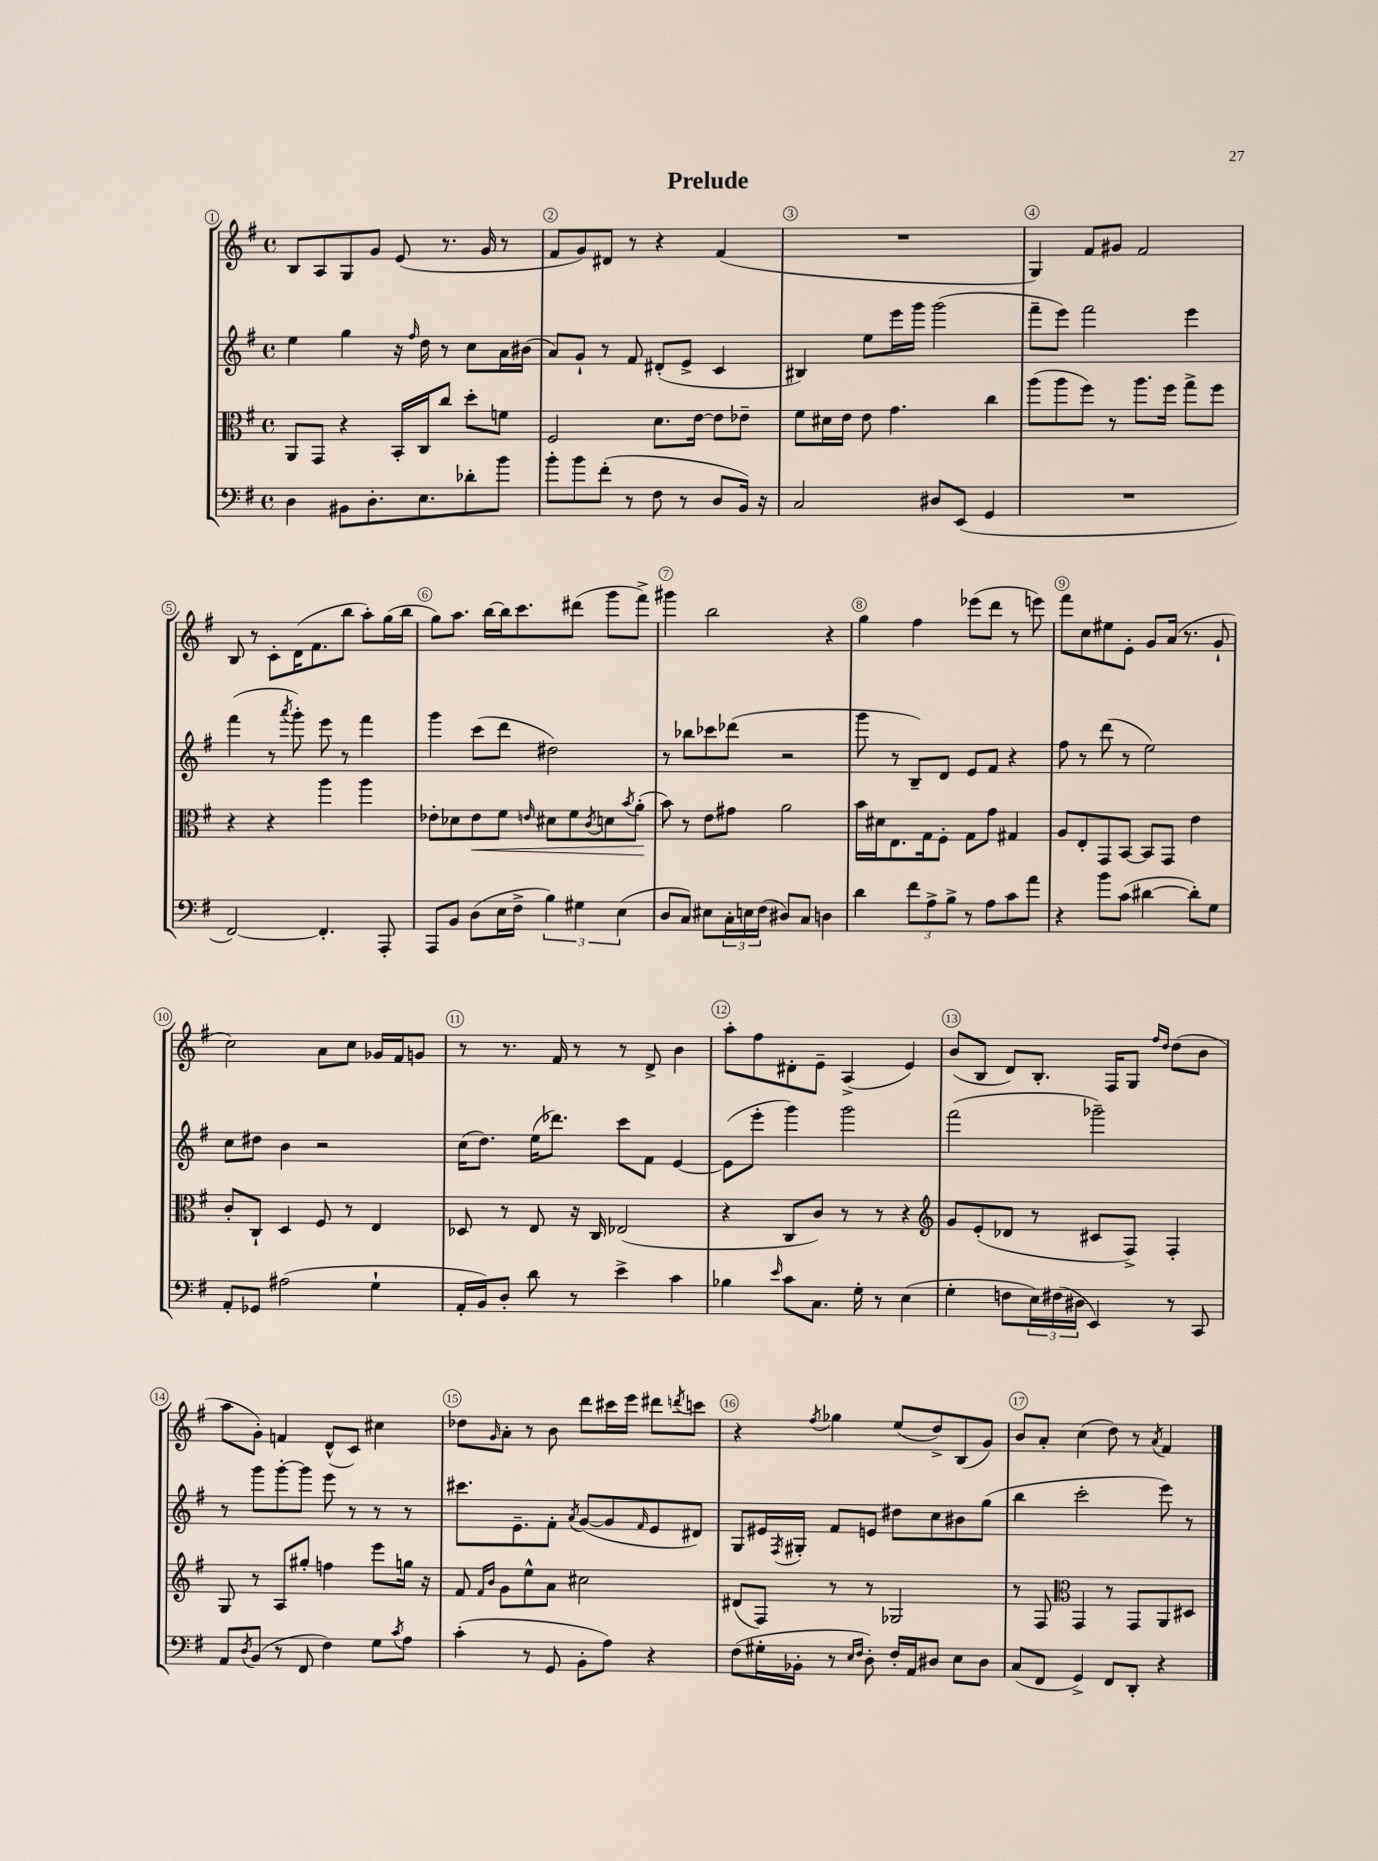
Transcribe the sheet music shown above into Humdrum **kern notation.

**kern	**kern	**kern	**kern
*staff4	*staff3	*staff2	*staff1
*clefF4	*clefC3	*clefG2	*clefG2
*k[f#]	*k[f#]	*k[f#]	*k[f#]
*M4/4	*M4/4	*M4/4	*M4/4
*met(c)	*met(c)	*met(c)	*met(c)
4D	8AA	4ee	8B
.	8GG	.	8A
8BB#	4r	4gg	8G
8.D'	.	.	8g
.	16BB'	16r	(8e
.	.	16qqff#	.
8.E	16C	16dd	.
.	8cc	8r	8.r
8d-'	8dd'	8cc	.
.	.	.	16g
8b	8f	16a	8r
.	.	(16b#	.
=	=	=	=
8b'	2F#	8a)	8f#
8b	.	8g`	8g)
(8f#'	.	8r	8d#
8r	.	8f#	8r
8F#	8.d	(8d#'	4r
8r	.	8e^	.
.	[16e	.	.
8D	8e]	4c	(4f#
16BB)	8e-~	.	.
16r	.	.	.
=	=	=	=
2C	8f#	4B#)	1r
.	16d#	.	.
.	16e	.	.
.	8e	8ee	.
.	4.g	16eee	.
.	.	16ggg	.
8D#	.	(2ggg	.
(8EE	.	.	.
4GG	4cc	.	.
=	=	=	=
1r	(8aa	8fff#~	4G)
.	8aa	8eee)	.
.	8ff#)	2fff#	8f#
.	8r	.	8g#
.	8.aa	.	2f#
.	16ff#	.	.
.	8gg^	4eee	.
.	8ff#	.	.
=	=	=	=
[2FF#)	4r	(4fff#	8B
.	.	.	8r
.	4r	8r	8c'
.	.	8qaaa	.
.	.	8ggg')	(16d
.	.	.	8.f#
4.FF#']	4aa	8eee	.
.	.	8r	8bb
.	4aa	4fff#	8aa')
8AAA'	.	.	(16gg
.	.	.	16bb
=	=	=	=
8AAA	8e-'	4ggg	8gg)
8BB	8d-	.	8.aa
(8D	8e-	(8ccc	.
.	.	.	[16bb
16E	8f#	8ddd	16bb]
16F#^	.	.	8.ccc
.	16qqe	.	.
6B)	8d#	2dd#)	.
.	8f#	.	(8ddd#
6G#	.	.	.
.	8qc	.	.
.	8d	.	8ggg
(6E	.	.	.
.	8qb	.	.
.	(8a'	.	8fff#^)
=	=	=	=
8D	8b)	8r	4ggg#
8C)	8r	8bb-	.
8E#	8e	8ccc-	2bb
24C'	8g#	(8ddd-	.
24E	.	.	.
(24F#	.	.	.
8D#)	2a	2r	.
8C	.	.	.
4D	.	.	4r
=	=	=	=
4d	16b	8ggg	4gg
.	16d#	.	.
.	8.E	8r	.
12f#	.	8B~)	4ff#
.	16G	.	.
12A^	.	.	.
.	8F#'	8d	.
12B^	.	.	.
8r	8G	8e	(8eee-
8A	8g	8f#	8ddd
8c	4G#	4r	8r
8a	.	.	8eee)
=	=	=	=
4r	8A	8ff#	8fff#
.	8E'	8r	8cc
8b	8GG	(8ddd	8ee#
(8c	[8BB	8r	8e'
[4d#	8BB]	2ee)	8g
.	8GG	.	(16a
.	.	.	8.r
8d#'])	4e	.	.
8G	.	.	8g`
=	=	=	=
8AA'	8c'	8cc	2cc)
8GG-	8C`	8dd#	.
(2A#	4D	4b	.
.	8F#	2r	8a
.	8r	.	8cc
4G`	4E	.	16g-
.	.	.	16f#
.	.	.	8g
=	=	=	=
16AA'	8D-	(16cc	8r
16BB)	.	8.dd)	.
8D'	8r	.	8.r
8d	8E	(16ee	.
.	.	8.ddd-)	16f#
8r	16r	.	8r
.	16C	.	.
4e^	(2E-	8ccc	8r
.	.	8f#	8d^
4c	.	[4e	4b
=	=	=	=
4B-	4r	(8e]	8aa'
.	.	8eee'	8ff#
16qqe	.	.	.
8c	8C	4ggg)	8d#'
8.C	8c)	.	8e~
.	8r	2ggg	(4A^
16G'	.	.	.
8r	8r	.	.
(4E	4r	.	4e)
=	=	=	=
*	*clefG2	*	*
4G'	8g	(2fff#	(8b
.	(8e'	.	8B
8F	8d-	.	8d)
24E)	8r	.	8.B'
(24F#	.	.	.
24D#	.	.	.
4EE)	8c#	2ggg-~)	.
.	.	.	16F#
.	8F#^)	.	8G
.	.	.	16qqff#
.	.	.	16qqdd
8r	4F#'	.	(8dd
8CC	.	.	8b
=	=	=	=
8AA	8G	8r	8aa
8qD	.	.	.
(8BB	8r	8ggg	8g')
8r	8A	[8ggg'	4f
8FF#	8gg#'	8ggg]	.
4F#)	4ff	8eee	(8d^^
.	.	8r	8c)
8G	8eee	8r	4cc#
8qc	.	.	.
8A	16gg	8r	.
.	16r	.	.
=	=	=	=
(4c'	8f#	8.ccc#	8dd-
.	16qqf#	.	.
.	16qqb	.	16qqg
.	8g	.	8a'
.	.	8.e~	.
8r	8ee^^	.	8r
8GG	8a	8f#'	8b
.	.	8qa	.
8BB'	2cc#	([8g	8ddd
8A)	.	8g]	16ccc#
.	.	.	16eee
.	.	16qqf#	.
4r	.	8e	8ddd#
.	.	.	8qddd
.	.	8d#)	8ccc
=	=	=	=
(8F#	(8d#	8G	4r
16G#'	8F#)	16e#	.
.	.	8qF#	.
16BB-'	.	16G#'	.
.	.	.	8qff#
8r	8r	8f#	4gg-
16qqE	.	.	.
16qqF#	.	.	.
8D')	8r	8e	.
16F#'	2G-	8dd#	(8ee
16AA	.	.	.
8D#	.	8cc	8dd^)
8E	.	8b#	(8B
8D#	.	(8gg	8g)
=	=	=	=
(8C	8r	4bb	8b
8FF#	8F#	.	8a'
*	*clefC3	*	*
4GG^)	4GG	2ccc'	(4cc
8FF#	8r	.	8dd)
8DD'	8GG	.	8r
.	.	.	8qa
4r	8AA	8eee)	4f#
.	8D#	8r	.
==	==	==	==
*-	*-	*-	*-
